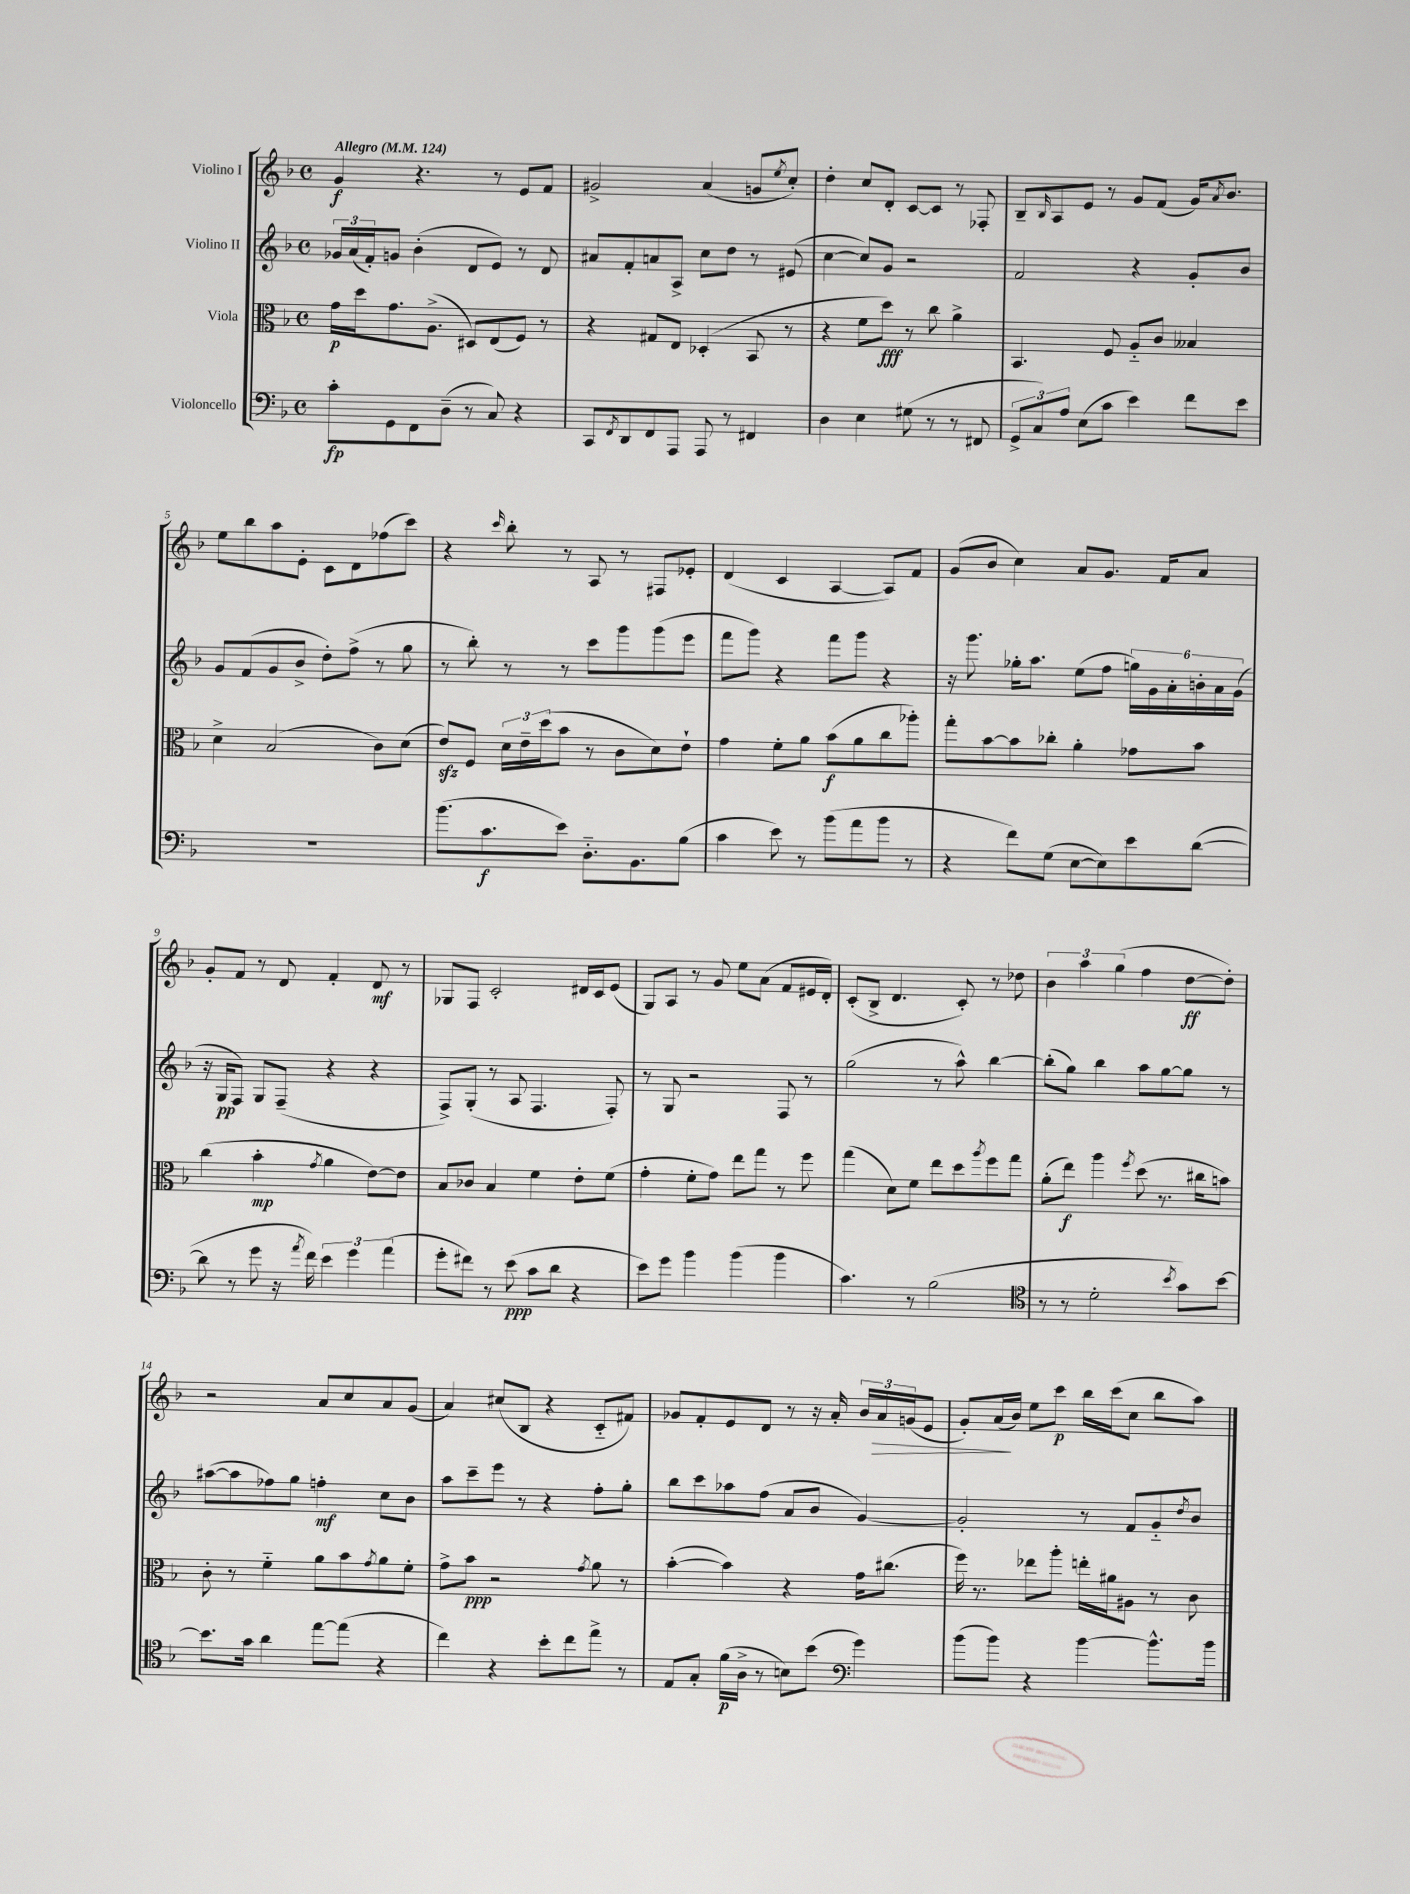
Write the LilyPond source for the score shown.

<<
\new StaffGroup <<
\new Staff = "s0" \with { instrumentName = "Violino I" } {
    \clef treble \key f \major \defaultTimeSignature \time 4/4 \tempo "Allegro" 4 = 124
    g'4\f r4. r8 e'8 f'8 |
    gis'2-> a'4( g'8 \acciaccatura { e''8 } c''8-.) |
    d''4-. c''8 d'8-. c'8~ c'8 r8 fes8-. |
    bes8-- \grace { bes16 } a8 e'8 r8 g'8 f'8( g'16) \acciaccatura { a'8 } bes'8. |
    e''8 bes''8 a''8 e'8-. c'8 d'8 fes''8( c'''8) |
    r4 \grace { c'''16 } bes''8-. r8 a8 r8 fis8 ees'8-. |
    d'4( c'4 a4~ a8) f'8 |
    g'8( bes'8 c''4) a'8 g'8. f'16 a'8 |
    g'8-. f'8 r8 d'8 f'4-. d'8\mf r8 |
    ges8 f8 c'2-. dis'16 c'16 e'8( |
    g8) a8 r8 g'8 e''8 a'8( f'8 eis'16 d'16-.) |
    c'8-.( bes8-> d'4. c'8-.) r8 des''8 |
    \tuplet 3/2 { bes'4 a''4 g''4( } f''4 d''8~\ff d''8-.) |
    r2 a'8 c''8 a'8 g'8( |
    a'4) cis''8( bes8 r4 c'8-_ fis'8) |
    ges'8 f'8-. e'8 d'8 r8 r16 a'16-. \tuplet 3/2 { bes'16 a'16\> g'16( } e'8 |
    g'8-.) a'16\!( bes'16) e''8 c'''8\p bes''16 c'''16( c''8 bes''8 a''8) \bar "|." |
}
\new Staff = "s1" \with { instrumentName = "Violino II" } {
    \clef treble \key f \major \defaultTimeSignature \time 4/4
    \tuplet 3/2 { ges'16 a'16( f'16-.) } g'8 bes'4-.( d'8 e'8) r8 d'8 |
    ais'8 f'8-. a'8 a8-> c''8 d''8 r8 eis'8( |
    c''4~ c''8) g'8 r2 |
    f'2 r4 g'8-. bes'8 |
    g'8 f'8( g'8 bes'8-> d''8-.) f''8->( r8 g''8 |
    r8 bes''8-.) r8 r8 c'''8 g'''8 g'''8( e'''8 |
    f'''8 g'''8) r4 f'''8 g'''8 r4 |
    r16 g'''8. ges''16-. a''8. e''8( f''8 \tuplet 6/4 { g''16) g'16 a'16-. b'16-. a'16 g'16( } |
    r16 g16\pp f8) g8 f8--( r4 r4 |
    f8->) g8-.( r8 a8 f4. f8-.) |
    r8 g8 r2 f8 r8 |
    g''2( r8 a''8-^) bes''4~ |
    bes''8-.( g''8) bes''4 a''8 g''8~ g''8 r8 |
    ais''8~( ais''8 fes''8) g''8 f''4-.\mf c''8 bes'8 |
    a''8 c'''8-- e'''8 r8 r4 f''8-. g''8-. |
    bes''8 c'''8 aes''8 f''8( a'8 bes'8 g'4~) |
    g'2-. r8 f'8 g'8-_ \acciaccatura { d''8 } bes'8 \bar "|." |
}
\new Staff = "s2" \with { instrumentName = "Viola" } {
    \clef alto \key f \major \defaultTimeSignature \time 4/4
    g'16\p d''16 g'8. a8.->( dis8) e8( f8) r8 |
    r4 gis8 e8 des4-.( bes,8 r8 |
    r4 f'8 d''8\fff) r8 c''8 a'4-> |
    bes,4. f8 a8-_ c'8 beses4 |
    d'4-> bes2( c'8) d'8( |
    e'8\sfz) f8 \tuplet 3/2 { d'16 e'16-- d''16( } bes'8 r8 c'8 d'8) e'8-! |
    g'4 f'8-. a'8 bes'8\f( a'8 c''8 aes''8-.) |
    g''8-. bes'8~ bes'8 ces''8-. a'4-. ges'8 bes'8 |
    c''4( bes'4-.\mp \acciaccatura { g'8 } a'4 e'8~) e'8 |
    bes8 ces'8 bes4 f'4 e'8-. f'8( |
    g'4-. f'8-. g'8) e''8 g''8 r8 f''8 |
    g''4( d'8) f'8 e''8 d''8 \acciaccatura { a''8 } f''8 g''8 |
    a'8-.( e''8\f) a''4 \acciaccatura { f''8 } d''8( r8. cis''16 b'8) |
    c'8-. r8 f'4-_ a'8 bes'8 \acciaccatura { g'8 } a'8 f'8-. |
    g'8-> bes'8\ppp r2 \acciaccatura { g'8 } a'8 r8 |
    bes'4~-.( bes'4) r4 g'16 cis''8.( |
    f''16) r8. ees''8 a''8-. e''16-. ais'16 ais8 r8 c'8 \bar "|." |
}
\new Staff = "s3" \with { instrumentName = "Violoncello" } {
    \clef bass \key f \major \defaultTimeSignature \time 4/4
    c'8-.\fp g,8 f,8 d8--( r8 c8) r4 |
    c,8 \acciaccatura { f,8 } d,8 f,8 a,,8 a,,8 r8 fis,4 |
    d4 e4 gis8( r8 r8 fis,8 |
    \tuplet 3/2 { g,8-> c8) a8 } e8( c'8 e'4) f'8 e'8 |
    R1 |
    bes'8.( c'8.\f e'8) d8.-_ bes,8. bes8( |
    c'4 e'8) r8 bes'8( a'8 bes'8 r8 |
    r4 f'8) g8( e8~ e8) e'8 d'8~( |
    d'8 r8 g'8 r16 \acciaccatura { a'8 } f'16) \tuplet 3/2 { e'4 g'4 a'4( } |
    g'8-. fis'8) r8 e'8\ppp( c'8 d'8 r4 |
    e'8) g'8 bes'4 bes'4( bes'4 |
    c'4.) r8 bes2( |
    \clef tenor r8 r8 d'2-. \acciaccatura { bes'8 } g'8) bes'8~ |
    bes'8. g'16 a'4 e''8~ e''8( r4 |
    c''4) r4 bes'8-. c''8 e''8-> r8 |
    e8 g8-. f'16\p( a16-> r8 b8) bes'8( \clef bass g'4) |
    bes'8( bes'8) r4 bes'4~ bes'8.-^ bes'16 \bar "|." |
}
>>
>>
